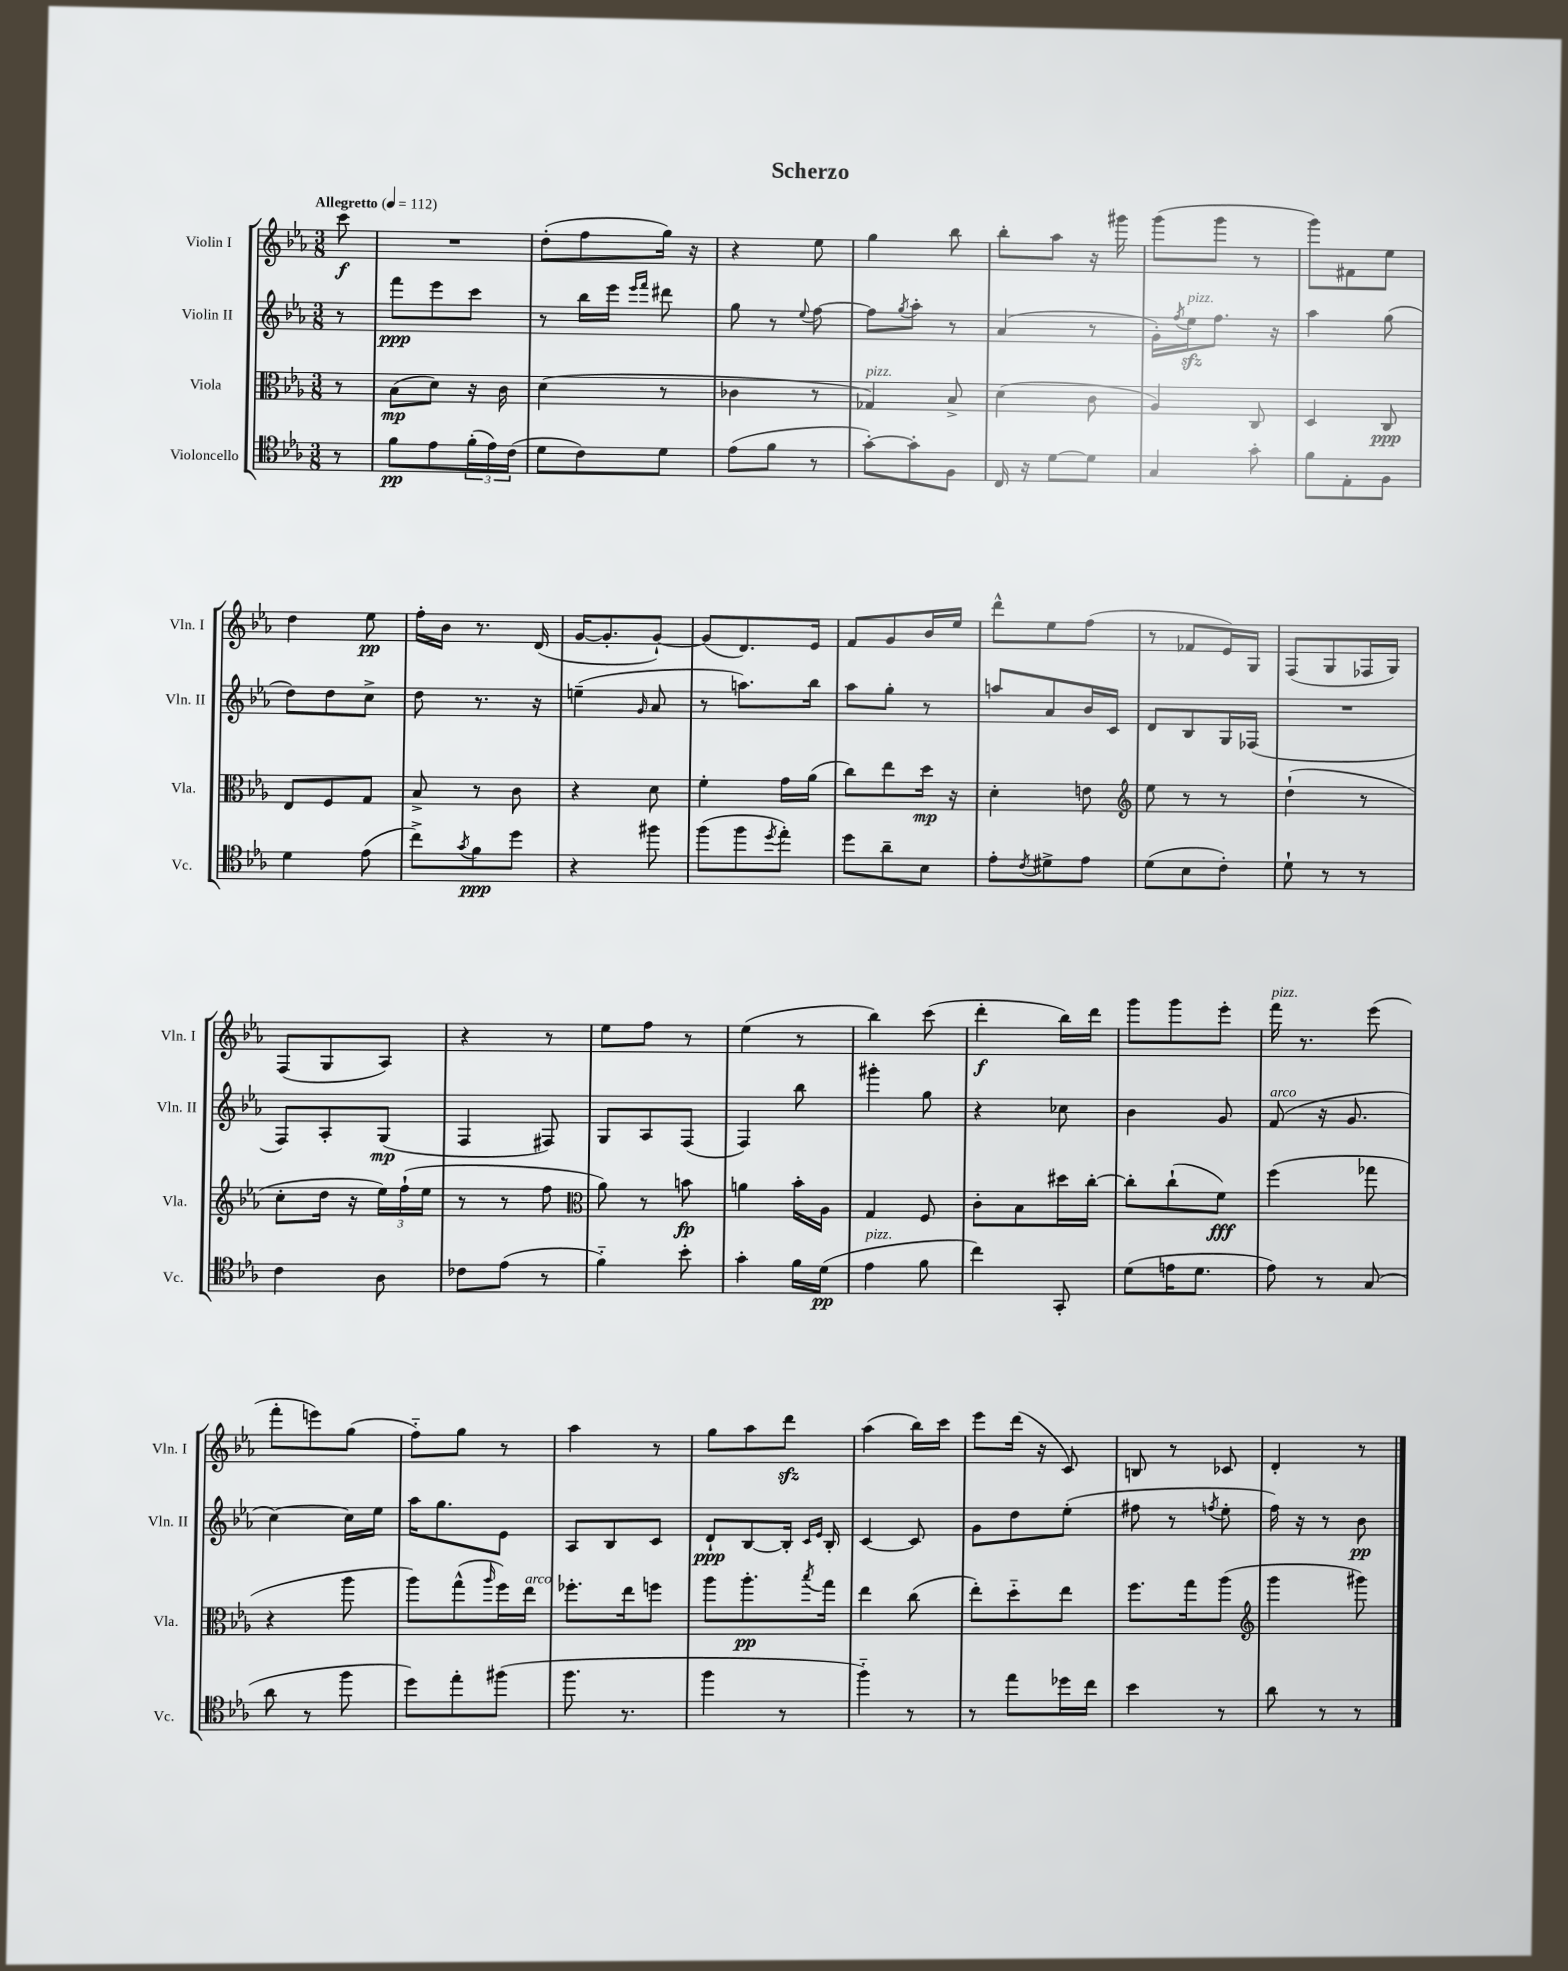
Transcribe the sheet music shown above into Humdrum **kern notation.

**kern	**dynam	**kern	**dynam	**kern	**dynam	**kern	**dynam
*part4	*part4	*part3	*part3	*part2	*part2	*part1	*part1
*staff4	*staff4	*staff3	*staff3	*staff2	*staff2	*staff1	*staff1
*I"Violoncello	*	*I"Viola	*	*I"Violin II	*	*I"Violin I	*
*I'Vc.	*	*I'Vla.	*	*I'Vln. II	*	*I'Vln. I	*
*clefC4	*	*clefC3	*	*clefG2	*	*clefG2	*
*k[b-e-a-]	*	*k[b-e-a-]	*	*k[b-e-a-]	*	*k[b-e-a-]	*
*M3/8	*	*M3/8	*	*M3/8	*	*M3/8	*
*MM112	*	*MM112	*	*MM112	*	*MM112	*
=	=	=	=	=	=	=	=
!	!	!	!	!	!	!LO:TX:a:B:t=Allegretto	!
8r	.	8r	.	8r	.	8ccc\	f
=1	=1	=1	=1	=1	=1	=1	=1
8f\L	pp	(8B-\L	mp	8fff\L	ppp	4.r	.
8e-\	.	8d\J)	.	8eee-\	.	.	.
(24f'\L	.	16r	.	8ccc\J	.	.	.
24e-\)	.	.	.	.	.	.	.
.	.	16c\	.	.	.	.	.
(24c\JJ	.	.	.	.	.	.	.
=2	=2	=2	=2	=2	=2	=2	=2
8d\L	.	(4d\	.	8r	.	(8dd'\L	.
8c\)	.	.	.	16bb-\LL	.	8ff\	.
.	.	.	.	16eee-\JJ	.	.	.
.	.	.	.	16qqeee-/LL	.	.	.
.	.	.	.	16qqfff/JJ	.	.	.
8d\J	.	8r	.	8ddd#X\	.	16gg\Jk)	.
.	.	.	.	.	.	16r	.
=3	=3	=3	=3	=3	=3	=3	=3
(8e-\L	.	4c-X\	.	8gg\	.	4r	.
8f\J	.	.	.	8r	.	.	.
.	.	.	.	8qqee-/	.	.	.
8r	.	8r	.	[8ff\	.	8ee-\	.
=4	=4	=4	=4	=4	=4	=4	=4
!	!	!LO:TX:a:i:t=pizz.	!	!	!	!	!
[8g'\L)	.	4G-X/)	.	8ff\L]	.	4gg\	.
.	.	.	.	8qgg/	.	.	.
8g'\]	.	.	.	8aa-'\J	.	.	.
8F\J	.	8B-^/	.	8r	.	8bb-\	.
=5	=5	=5	=5	=5	=5	=5	=5
16C/	.	(4d\	.	(4a-/	.	8bb-'\L	.
16r	.	.	.	.	.	.	.
[8d\L	.	.	.	.	.	8aa-\J	.
8d\J]	.	8c\	.	8r	.	16r	.
.	.	.	.	.	.	16ggg#X\	.
=6	=6	=6	=6	=6	=6	=6	=6
4G/	.	4A-/)	.	16g'\LL)	.	(8ggg\L	.
.	.	.	.	8qff/	.	.	.
!	!	!	!	!LO:TX:a:i:t=pizz.	!	!	!
.	.	.	.	16ee-zz\J	.	.	.
.	.	.	.	8.ff\J	.	8ggg\J	.
8g'\	.	8C/	.	.	.	8r	.
.	.	.	.	16r	.	.	.
=7	=7	=7	=7	=7	=7	=7	=7
8f\L	.	4D/	.	4aa-\	.	8ggg\L)	.
8E-'\	.	.	.	.	.	8f#X\	.
8F\J	.	8C/	ppp	(8gg\	.	8ee-\J	.
!!LO:LB:g=z
=8	=8	=8	=8	=8	=8	=8	=8
4d\	.	8E-/L	.	8dd\L)	.	4dd\	.
.	.	8F/	.	8dd\	.	.	.
(8e-\	.	8G/J	.	8cc^\J	.	8ee-\	pp
=9	=9	=9	=9	=9	=9	=9	=9
8cc^\L)	.	8B-^/	.	8dd\	.	16ff'\LL	.
.	.	.	.	.	.	16b-\JJ	.
8qg/	.	.	.	.	.	.	.
8f\	ppp	8r	.	8.r	.	8.r	.
8dd\J	.	8c\	.	.	.	.	.
.	.	.	.	16r	.	(16d/	.
=10	=10	=10	=10	=10	=10	=10	=10
4r	.	4r	.	(4een~\	.	[16g/KL	.
.	.	.	.	.	.	8.g'/]	.
.	.	.	.	16qqg/	.	.	.
8ff#X\	.	8d\	.	8a-/	.	[8g`/J)	.
=11	=11	=11	=11	=11	=11	=11	=11
(8ff\L	.	4f'\	.	8r	.	(8g/L]	.
8ff\	.	.	.	8.aan\L)	.	8.d/)	.
8qdd/	.	.	.	.	.	.	.
8ee-'\J)	.	16g\LL	.	.	.	.	.
.	.	(16a-\JJ	.	16bb-\Jk	.	16e-/Jk	.
=12	=12	=12	=12	=12	=12	=12	=12
8dd\L	.	8cc\L)	.	8aa-\L	.	8f/L	.
8a-~\	.	8ee-\	.	8gg'\J	.	8g/	.
8B-\J	.	16dd\Jk	mp	8r	.	16b-/L	.
.	.	16r	.	.	.	16ee-/JJ	.
=13	=13	=13	=13	=13	=13	=13	=13
8e-'\L	.	4d'\	.	8aan/L	.	8ddd^^\L	.
8qc/	.	.	.	.	.	.	.
8d#X^\	.	.	.	8a-/	.	8ee-\	.
8e-\J	.	8en\	.	16b-/L	.	(8ff\J	.
.	.	.	.	16c/JJ	.	.	.
=14	=14	=14	=14	=14	=14	=14	=14
*	*	*clefG2	*	*	*	*	*
(8d\L	.	8ee-\	.	8d/L	.	8r	.
8B-\	.	8r	.	8B-/	.	8f-X/L	.
8c'\J)	.	8r	.	16G/L	.	16e-/L)	.
.	.	.	.	(16F-X/JJ	.	16G/JJ	.
=15	=15	=15	=15	=15	=15	=15	=15
8d`\	.	(4dd`\	.	4.r	.	(8F/L	.
8r	.	.	.	.	.	8G/	.
8r	.	8r	.	.	.	16F-X/L	.
.	.	.	.	.	.	16G/JJ)	.
!!LO:LB:g=z
=16	=16	=16	=16	=16	=16	=16	=16
4c\	.	8cc'\L	.	8F/L)	.	(8F/L	.
.	.	16dd\Jk	.	8A-'/	.	8G/	.
.	.	16r	.	.	.	.	.
8A-\	.	24ee-\LL)	.	(8G/J	mp	8A-/J)	.
.	.	(24ff`\	.	.	.	.	.
.	.	24ee-\JJ	.	.	.	.	.
=17	=17	=17	=17	=17	=17	=17	=17
8c-X\L	.	8r	.	4F/	.	4r	.
(8e-\J	.	8r	.	.	.	.	.
8r	.	8ff\	.	8F#X/)	.	8r	.
=18	=18	=18	=18	=18	=18	=18	=18
*	*	*clefC3	*	*	*	*	*
4f\)	.	8a-\)	.	8G/L	.	8ee-\L	.
.	.	8r	.	8A-/	.	8ff\J	.
8b-'\	.	8bn\	fp	(8F/J	.	8r	.
=19	=19	=19	=19	=19	=19	=19	=19
4g'\	.	4an\	.	4F/)	.	(4ee-\	.
16f\LL	.	16b-'\LL	.	8bb-\	.	8r	.
(16d\JJ	pp	16A-\JJ	.	.	.	.	.
=20	=20	=20	=20	=20	=20	=20	=20
!LO:TX:a:i:t=pizz.	!	!	!	!	!	!	!
4e-\	.	4G/	.	4ggg#X'\	.	4bb-\)	.
8f\	.	8F/	.	8gg\	.	(8ccc\	.
=21	=21	=21	=21	=21	=21	=21	=21
4cc\)	.	8c'\L	.	4r	.	4ddd'\	f
.	.	8B-\	.	.	.	.	.
8GG'/	.	16dd#X\L	.	8cc-X\	.	16bb-\LL)	.
.	.	[16cc'\JJ	.	.	.	16ddd\JJ	.
=22	=22	=22	=22	=22	=22	=22	=22
(8d\L	.	8cc'\L]	.	4b-\	.	8ggg\L	.
16en\K	.	(8cc`\	.	.	.	8ggg\	.
8.d\J	.	.	.	.	.	.	.
.	.	8f\J)	fff	8g/	.	8eee-'\J	.
=23	=23	=23	=23	=23	=23	=23	=23
!	!	!	!	!	!	!LO:TX:a:i:t=pizz.	!
!	!	!	!	!LO:TX:a:i:t=arco	!	!	!
8e-\)	.	(4ff\	.	(8f/	.	16fff\	.
.	.	.	.	.	.	8.r	.
8r	.	.	.	16r	.	.	.
.	.	.	.	8.g/	.	.	.
(8G/	.	8gg-X\	.	.	.	(8eee-\	.
!!LO:LB:g=z
=24	=24	=24	=24	=24	=24	=24	=24
8a-\	.	4r	.	[4cc\)	.	8fff'\L	.
8r	.	.	.	.	.	8eeen\)	.
8ff\	.	8aa-\	.	16cc\LL]	.	(8gg\J	.
.	.	.	.	16ee-\JJ	.	.	.
=25	=25	=25	=25	=25	=25	=25	=25
8dd\L)	.	8aa-\L)	.	16aa-\KL	.	8ff\L)	.
.	.	.	.	8.gg\	.	.	.
8ee-'\	.	(8gg^^\	.	.	.	8gg\J	.
.	.	16qqaa-/	.	.	.	.	.
(8ff#X\J	.	16ff\L)	.	8e-\J	.	8r	.
!	!	!LO:TX:a:i:t=arco	!	!	!	!	!
.	.	16ee-\JJ	.	.	.	.	.
=26	=26	=26	=26	=26	=26	=26	=26
8.ff\	.	8.ff-X'\L	.	8A-/L	.	4aa-\	.
.	.	.	.	8B-/	.	.	.
8.r	.	16ee-\k	.	.	.	.	.
.	.	8ffn\J	.	8c/J	.	8r	.
=27	=27	=27	=27	=27	=27	=27	=27
4ff\	.	8aa-\L	.	8d`/L	ppp	8gg\L	.
.	.	8.aa-'\	pp	[8B-/	.	8aa-\	.
8r	.	.	.	16B-'/Jk]	.	8dddzz\J	.
.	.	.	.	16qqc/LL	.	.	.
.	.	8qbb-/	.	16qqe-/JJ	.	.	.
.	.	16gg\Jk	.	16B-'/	.	.	.
=28	=28	=28	=28	=28	=28	=28	=28
4ff\)	.	4ee-\	.	[4c/	.	(4aa-\	.
8r	.	(8cc\	.	8c/]	.	16bb-\LL)	.
.	.	.	.	.	.	16ccc\JJ	.
=29	=29	=29	=29	=29	=29	=29	=29
8r	.	8ee-'\L)	.	8g\L	.	8eee-\L	.
8ee-\L	.	8dd\	.	8dd\	.	(16ddd\Jk	.
.	.	.	.	.	.	16r	.
16dd-X\L	.	8ee-\J	.	(8ee-'\J	.	8c/)	.
16cc\JJ	.	.	.	.	.	.	.
=30	=30	=30	=30	=30	=30	=30	=30
4b-\	.	8.ff\L	.	8ff#X\	.	8Bn/	.
.	.	.	.	8r	.	8r	.
.	.	16gg\k	.	.	.	.	.
.	.	.	.	8qffn/	.	.	.
8r	.	(8aa-\J	.	8ee-'\	.	8c-X/	.
=31	=31	=31	=31	=31	=31	=31	=31
*	*	*clefG2	*	*	*	*	*
8a-\	.	4ggg\	.	16ff\)	.	4d'/	.
.	.	.	.	16r	.	.	.
8r	.	.	.	8r	.	.	.
8r	.	8ggg#X\)	.	8b-\	pp	8r	.
==	==	==	==	==	==	==	==
*-	*-	*-	*-	*-	*-	*-	*-
